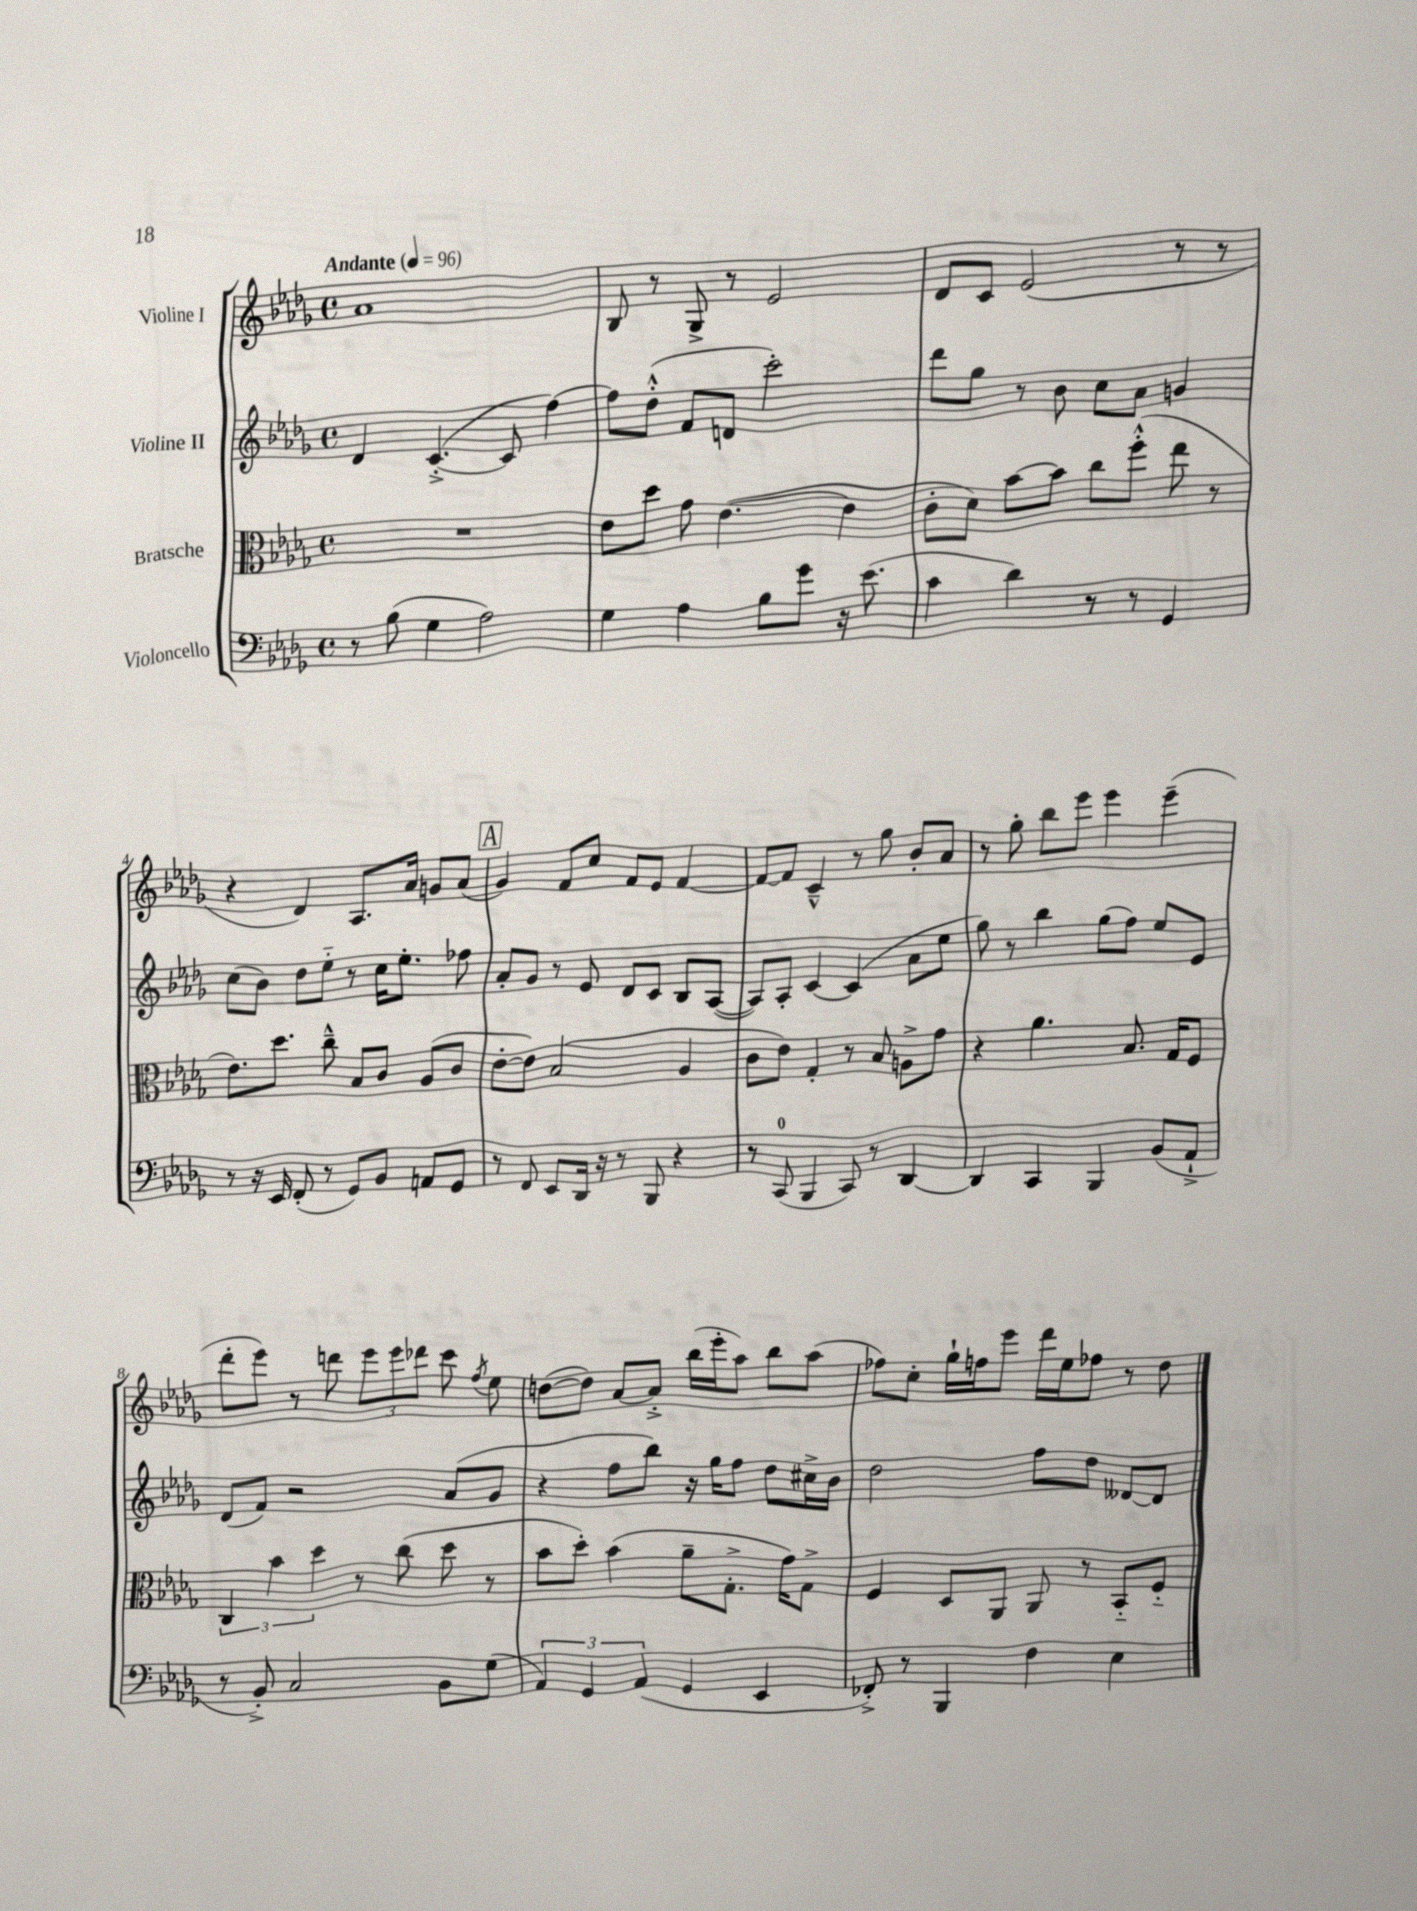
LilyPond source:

<<
\new StaffGroup <<
\new Staff = "s0" \with { instrumentName = "Violine I" } {
    \clef treble \key des \major \defaultTimeSignature \time 4/4 \tempo "Andante" 4 = 96
    \autoBeamOff aes'1 |
    bes8 r8 ges8-> r8 ees'2 |
    des'8[ c'8] ees'2( r8 r8 |
    r4 des'4) aes8.[ aes'16] g'8[ aes'8]( |
    \mark \markup { \box "A" } ges'4) f'8[ c''8] f'8[ ees'8] f'4~ |
    f'8[~ f'8] c'4---^ r8 ges''8 bes'8[-. aes'8] |
    r8 ges''8-. bes''8[ ees'''8] ees'''4 ees'''4--( |
    des'''8[-. ees'''8]) r8 d'''8 \tuplet 3/2 { ees'''8[ ees'''8 des'''8] } c'''8 \acciaccatura { f''8 } ees''8 |
    d''8[~( d''8]) aes'8[~ aes'8]-.-> bes''16[( ees'''16-. aes''8]) bes''8[ aes''8]( |
    fes''8[) c''8]-. ges''16[-! f''16 ees'''8] des'''16[ ees''16 fes''8] r8 des''8 \bar "|." |
}
\new Staff = "s1" \with { instrumentName = "Violine II" } {
    \clef treble \key des \major \defaultTimeSignature \time 4/4
    \autoBeamOff des'4 c'4.~-.->( c'8 f''4~) |
    f''8[ des''8]-.-^( f'8[ d'8] c'''2-.) |
    des'''8[ ges''8] r8 bes'8 c''8[ aes'8] g'4 |
    c''8[( bes'8]) des''8[ ees''8]-_ r8 c''16[ ees''8.]-. fes''8 |
    \mark \markup { \box "A" } aes'8[-. ges'8] r8 ees'8 des'8[ c'8] bes8[ aes8]~( |
    aes8[) aes8]-. c'4~ c'4( aes'8[ ees''8] |
    ges''8) r8 bes''4 ges''8[( f''8]) ees''8[ ees'8] |
    des'8[( f'8]) r2 aes'8[( ges'8] |
    r4 f''8[ bes''8]) r16 ges''16[ f''8] des''8[ cis''16-> bes'16] |
    des''2 f''8[ des''8] deses'8[~ deses'8] \bar "|." |
}
\new Staff = "s2" \with { instrumentName = "Bratsche" } {
    \clef alto \key des \major \defaultTimeSignature \time 4/4
    \autoBeamOff R1 |
    ees'8[ des''8] ges'8 ees'4.~( ees'4 |
    c'8[-. des'8]) bes'8[~ bes'8] c''8[ f''8]-.-^( ees''8 r8 |
    ees'8.[) des''8.] c''8---^ bes8[ c'8] aes8[( c'8] |
    \mark \markup { \box "A" } ees'8[~-. ees'8]) bes2( aes4 |
    c'8[ ees'8]) ges4-. r8 bes8 a8[-> ges'8] |
    r4 aes'4. bes8. ges16[ f8] |
    \tuplet 3/2 { c4 bes'4 des''4 } r8 c''8( des''8 r8 |
    bes'8[ des''8]-.) bes'4( aes'8[-- ges8.]-.-> ges'16[) ges8]-> |
    f4 des8[ aes,8] aes,8 r8 bes,8[-_ f8]-_ \bar "|." |
}
\new Staff = "s3" \with { instrumentName = "Violoncello" } {
    \clef bass \key des \major \defaultTimeSignature \time 4/4
    \autoBeamOff r8 bes8( ges4 aes2) |
    ges4 aes4 bes8[ ges'8] r16 ees'8.( |
    c'4 des'4) r8 r8 ges,4 |
    r8 r16 ees,16 f,8-.( r8 ges,8[) bes,8] a,8[ ges,8] |
    \mark \markup { \box "A" } r8 f,8 ees,8[ des,16] r16 r8 bes,,8 r4 |
    r8 c,8-0( bes,,4 c,8) r8 des,4~ |
    des,4 c,4 bes,,4 bes,8[( aes,8]-!-> |
    r8 bes,8-.->) c2 bes,8[ ges8]( |
    \tuplet 3/2 { aes,4) ges,4 aes,4( } ges,4 ees,4 |
    fes,8-.->) r8 bes,,4 f4 ees4 \bar "|." |
}
>>
>>
